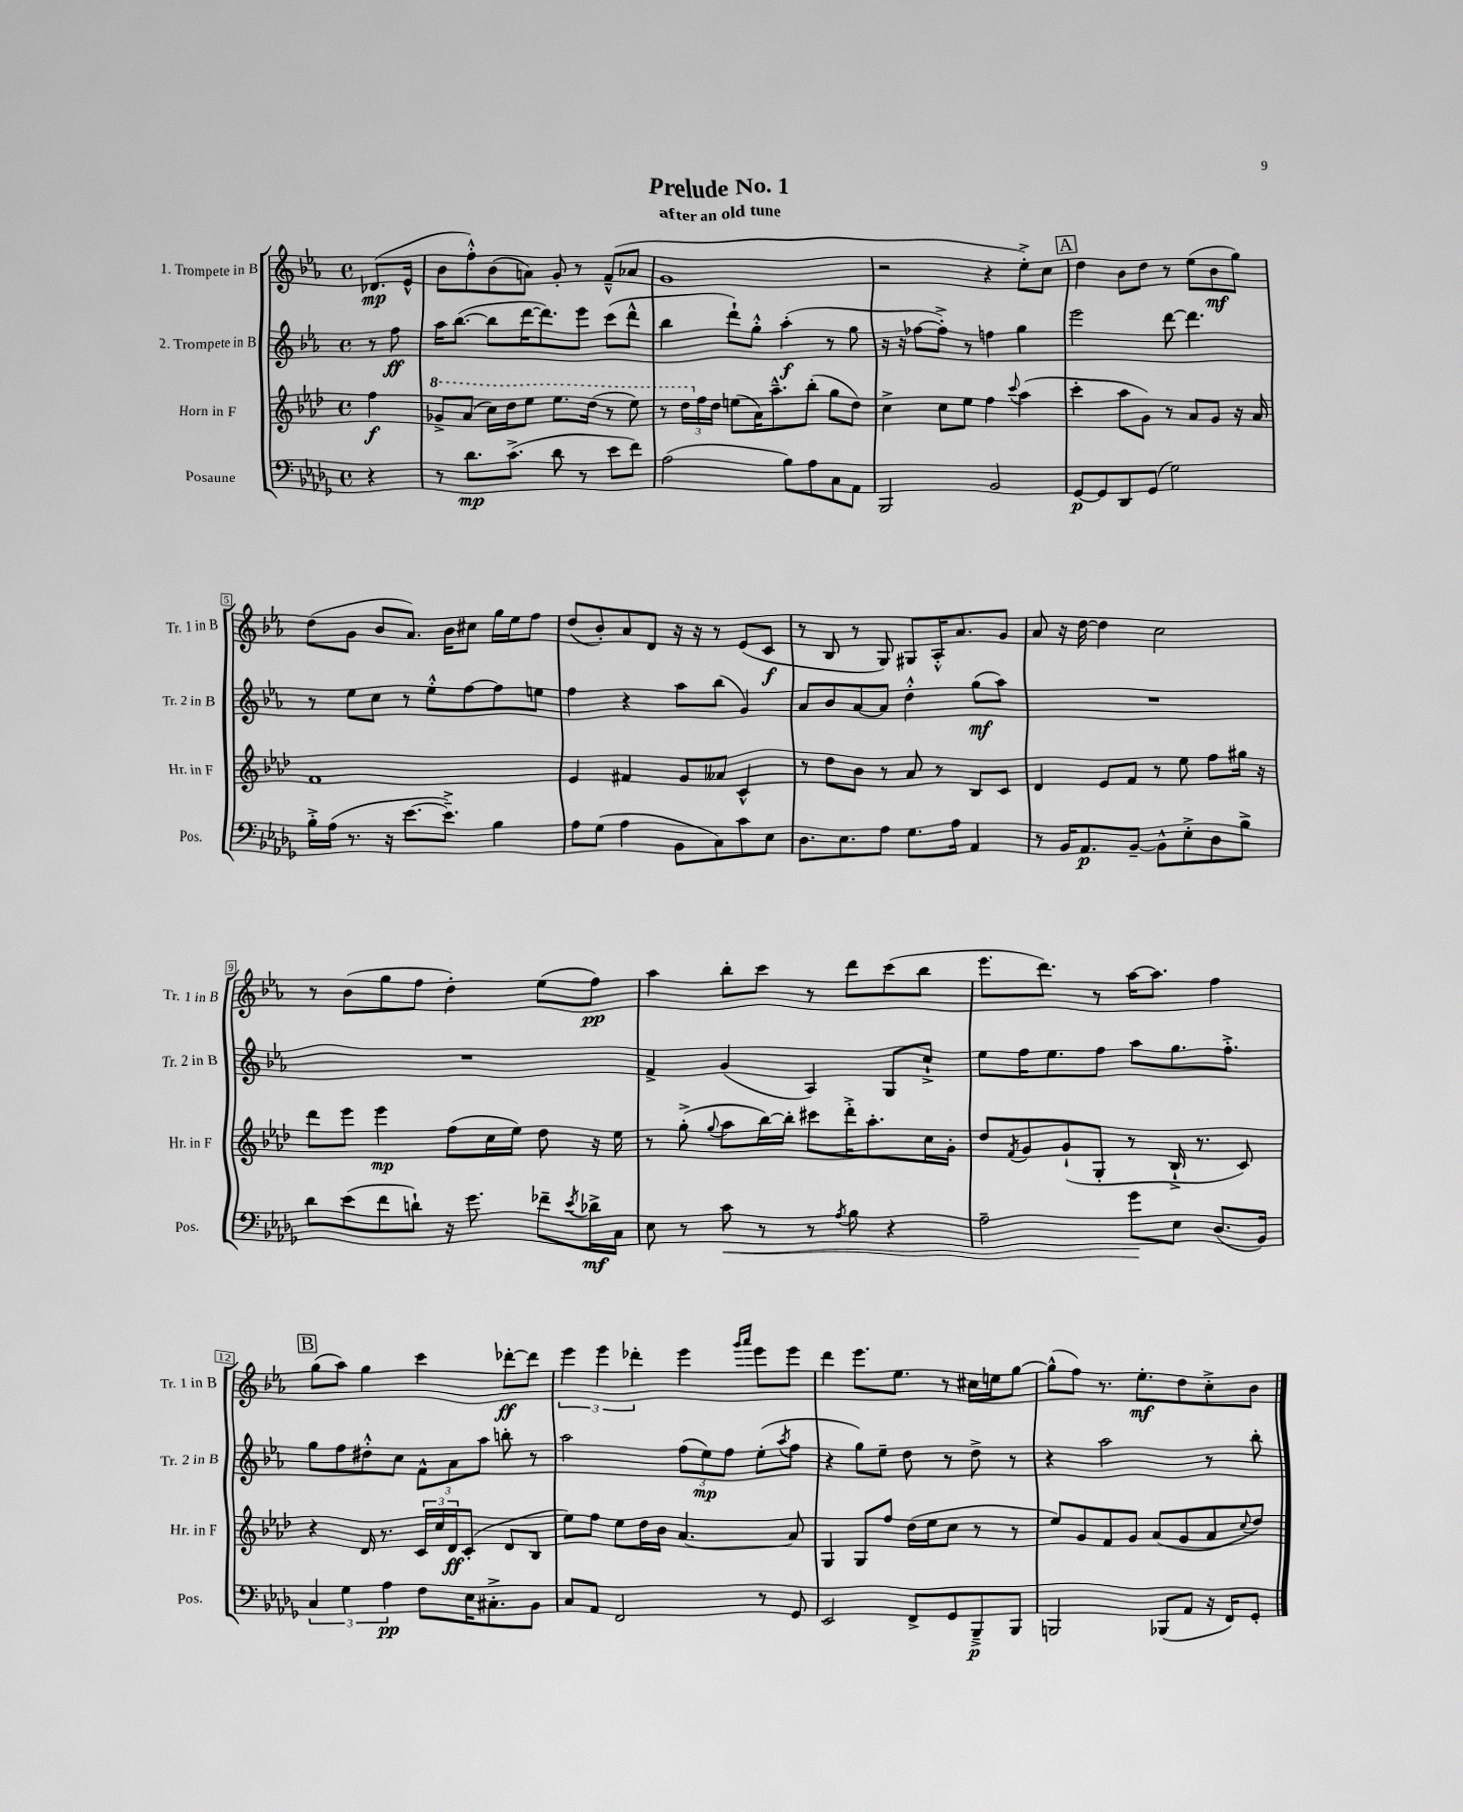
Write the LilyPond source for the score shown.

\header { title = "Prelude No. 1" subtitle = "after an old tune" }
<<
\new StaffGroup <<
\new Staff = "s0" \with { instrumentName = "1. Trompete in B" shortInstrumentName = "Tr. 1 in B" } {
    \clef treble \key ees \major \defaultTimeSignature \time 4/4 \partial 4
    des'8.\mp( ees'16-^ |
    bes'8 f''8-.-^) bes'8( a'8) g'8-. r8 f'8---^( aes'8 |
    g'1 |
    r2 r4 ees''8-.->) c''8 |
    \mark \markup { \box "A" } d''4 bes'8 d''8 r8 ees''8( bes'8\mf g''8) |
    d''8( g'8 bes'8 aes'8.) bes'16 cis''8 g''16 ees''16 f''8 |
    d''8( bes'8-.) aes'8 d'8 r16 r16 r8 ees'8( c'8\f |
    r8 bes8 r8 g8) gis8 aes16-.-^ aes'8. g'8 |
    aes'8 r16 d''16~ d''4 c''2 |
    r8 bes'8( g''8 f''8 d''4-.) ees''8( f''8\pp) |
    aes''4 bes''8-. c'''8 r8 d'''8 c'''8( bes''8 |
    ees'''8. d'''8.) r8 aes''16~ aes''8. f''4 |
    \mark \markup { \box "B" } g''8( aes''8) g''4 c'''4 des'''8~-.\ff des'''8 |
    \tuplet 3/2 { ees'''4 ees'''4 des'''4-. } ees'''4 \grace { g'''16 aes'''16 } ees'''8 ees'''8 |
    d'''4 ees'''8. ees''8. r8 cis''16 e''16 g''8~ |
    g''8-^( f''8) r8. ees''8.-.\mf d''8 c''8-.-> bes'8 \bar "|." |
}
\new Staff = "s1" \with { instrumentName = "2. Trompete in B" shortInstrumentName = "Tr. 2 in B" } {
    \clef treble \key ees \major \defaultTimeSignature \time 4/4 \partial 4
    r8 f''8\ff |
    aes''16 bes''8.~( bes''8 d'''16~ d'''8.) ees'''8 c'''8( d'''8-^ |
    bes''4 d'''8-!) g''8-.-^ aes''4-.\f( r8 g''8 |
    r16 r16 fes''8~ fes''8-.->) r8 f''4 g''4 |
    \mark \markup { \box "A" } ees'''2 d'''8~ d'''4. |
    r8 ees''8 c''8 r8 ees''8-.-^ f''8~ f''8 e''8 |
    f''4 r4 aes''8 bes''8( g'4) |
    aes'8 bes'8 aes'8~ aes'8 d''4-.-^ g''8\mf( aes''8) |
    R1 |
    R1 |
    f'4-> g'4( aes4) g8 c''8-!-> |
    ees''8 f''16 ees''8. f''8 aes''8 g''8. f''8.-.-> |
    \mark \markup { \box "B" } g''8 f''8 dis''8-.-^ c''8 \tuplet 3/2 { f'8-^ aes'8 aes''8 } b''8-. r8 |
    aes''2 \tuplet 3/2 { f''8( ees''8\mp) f''8 } ees''8-.( \acciaccatura { aes''8 } f''8 |
    r4 g''8) ees''8-- d''8 r8 d''8-> r8 |
    r4 aes''2 r8 bes''8-. \bar "|." |
}
\new Staff = "s2" \with { instrumentName = "Horn in F" shortInstrumentName = "Hr. in F" } {
    \clef treble \key aes \major \defaultTimeSignature \time 4/4 \partial 4
    f''4\f |
    \ottava #1 ges''8-> aes''8( c'''16) des'''16 ees'''8 ees'''8. des'''16( r8 ees'''8) |
    r8 \tuplet 3/2 { des'''16 \ottava #0 f''16 des''16 } e''8( aes'16) aes''8.---^ bes''8-.( g''8 des''8) |
    c''4-> c''8 ees''8 f''4 \appoggiatura { c'''8 } aes''4( |
    \mark \markup { \box "A" } c'''4-. aes''8 g'8) r8 aes'8 g'8 r16 aes'16 |
    f'1 |
    ees'4 fis'4 g'8 aeses'8 c'4-^ |
    r8 des''8 bes'8 r8 aes'8 r8 bes8 c'8 |
    des'4 ees'8 f'8 r8 ees''8 f''8 gis''16 r16 |
    des'''8 ees'''8 ees'''4\mp f''8( c''16 ees''16) des''8 r16 ees''16 |
    r8 g''8-.->( \appoggiatura { g''8 } aes''8 bes''16~) bes''16-. cis'''8 des'''16-.-> aes''8.-. c''16 g'16-. |
    des''8 \acciaccatura { f'8 } g'8 g'8-!( g8-. r8 bes16-!-> r8. c'8) |
    \mark \markup { \box "B" } r4 des'16 r8. \tuplet 3/2 { c'16 c''16 des'16\ff } c'8-.( des'8 bes8 |
    ees''8) f''8 ees''8 des''16 bes'16 aes'4.~ aes'8 |
    g4 g8 f''8 des''16( ees''16 c''8 r8 r8 |
    ees''8) g'8 f'8 g'8 aes'8( g'8 aes'8 \appoggiatura { c''8 } des''8) \bar "|." |
}
\new Staff = "s3" \with { instrumentName = "Posaune" shortInstrumentName = "Pos." } {
    \clef bass \key des \major \defaultTimeSignature \time 4/4 \partial 4
    r4 |
    r8 des'8.\mp c'8.->( des'8 r8 ees'8 f'8) |
    aes2( bes8) aes8 c8 aes,8 |
    bes,,2 bes,2 |
    \mark \markup { \box "A" } ges,8~\p ges,8 des,8 ges,8( ges2) |
    bes16-.-> aes16( r8. r16 ees'8.~ ees'8.--->) bes4 |
    aes8 ges8( aes4 bes,8 c8) c'8 ees8 |
    des8. ees8. aes8 ges8. aes16 aes,4 |
    r8 bes,16 aes,8.\p bes,8~-- bes,8-^ ees8-.-> des8 bes8-> |
    des'8 ees'8( f'8 d'8-!) r16 ges'8. fes'8-- \acciaccatura { ees'8 } des'16->\mf c16 |
    ees8 r8 c'8\< r8 r8 \acciaccatura { aes8 } bes8 r4 |
    aes2-- ges'8\! ees8 des8.( bes,16) |
    \mark \markup { \box "B" } \tuplet 3/2 { c4 ges4 aes4\pp } f8 ees16 cis8.-.-> bes,8 |
    c8 aes,8 f,2 r8 ges,8 |
    ees,2 f,8-> ges,8 bes,,8--->\p bes,,8 |
    b,,2 bes,,8( aes,8 r16 f,16) ges,8-. \bar "|." |
}
>>
>>
\layout { \context { \Score \override BarNumber.stencil = #(make-stencil-boxer 0.1 0.3 ly:text-interface::print) } }
